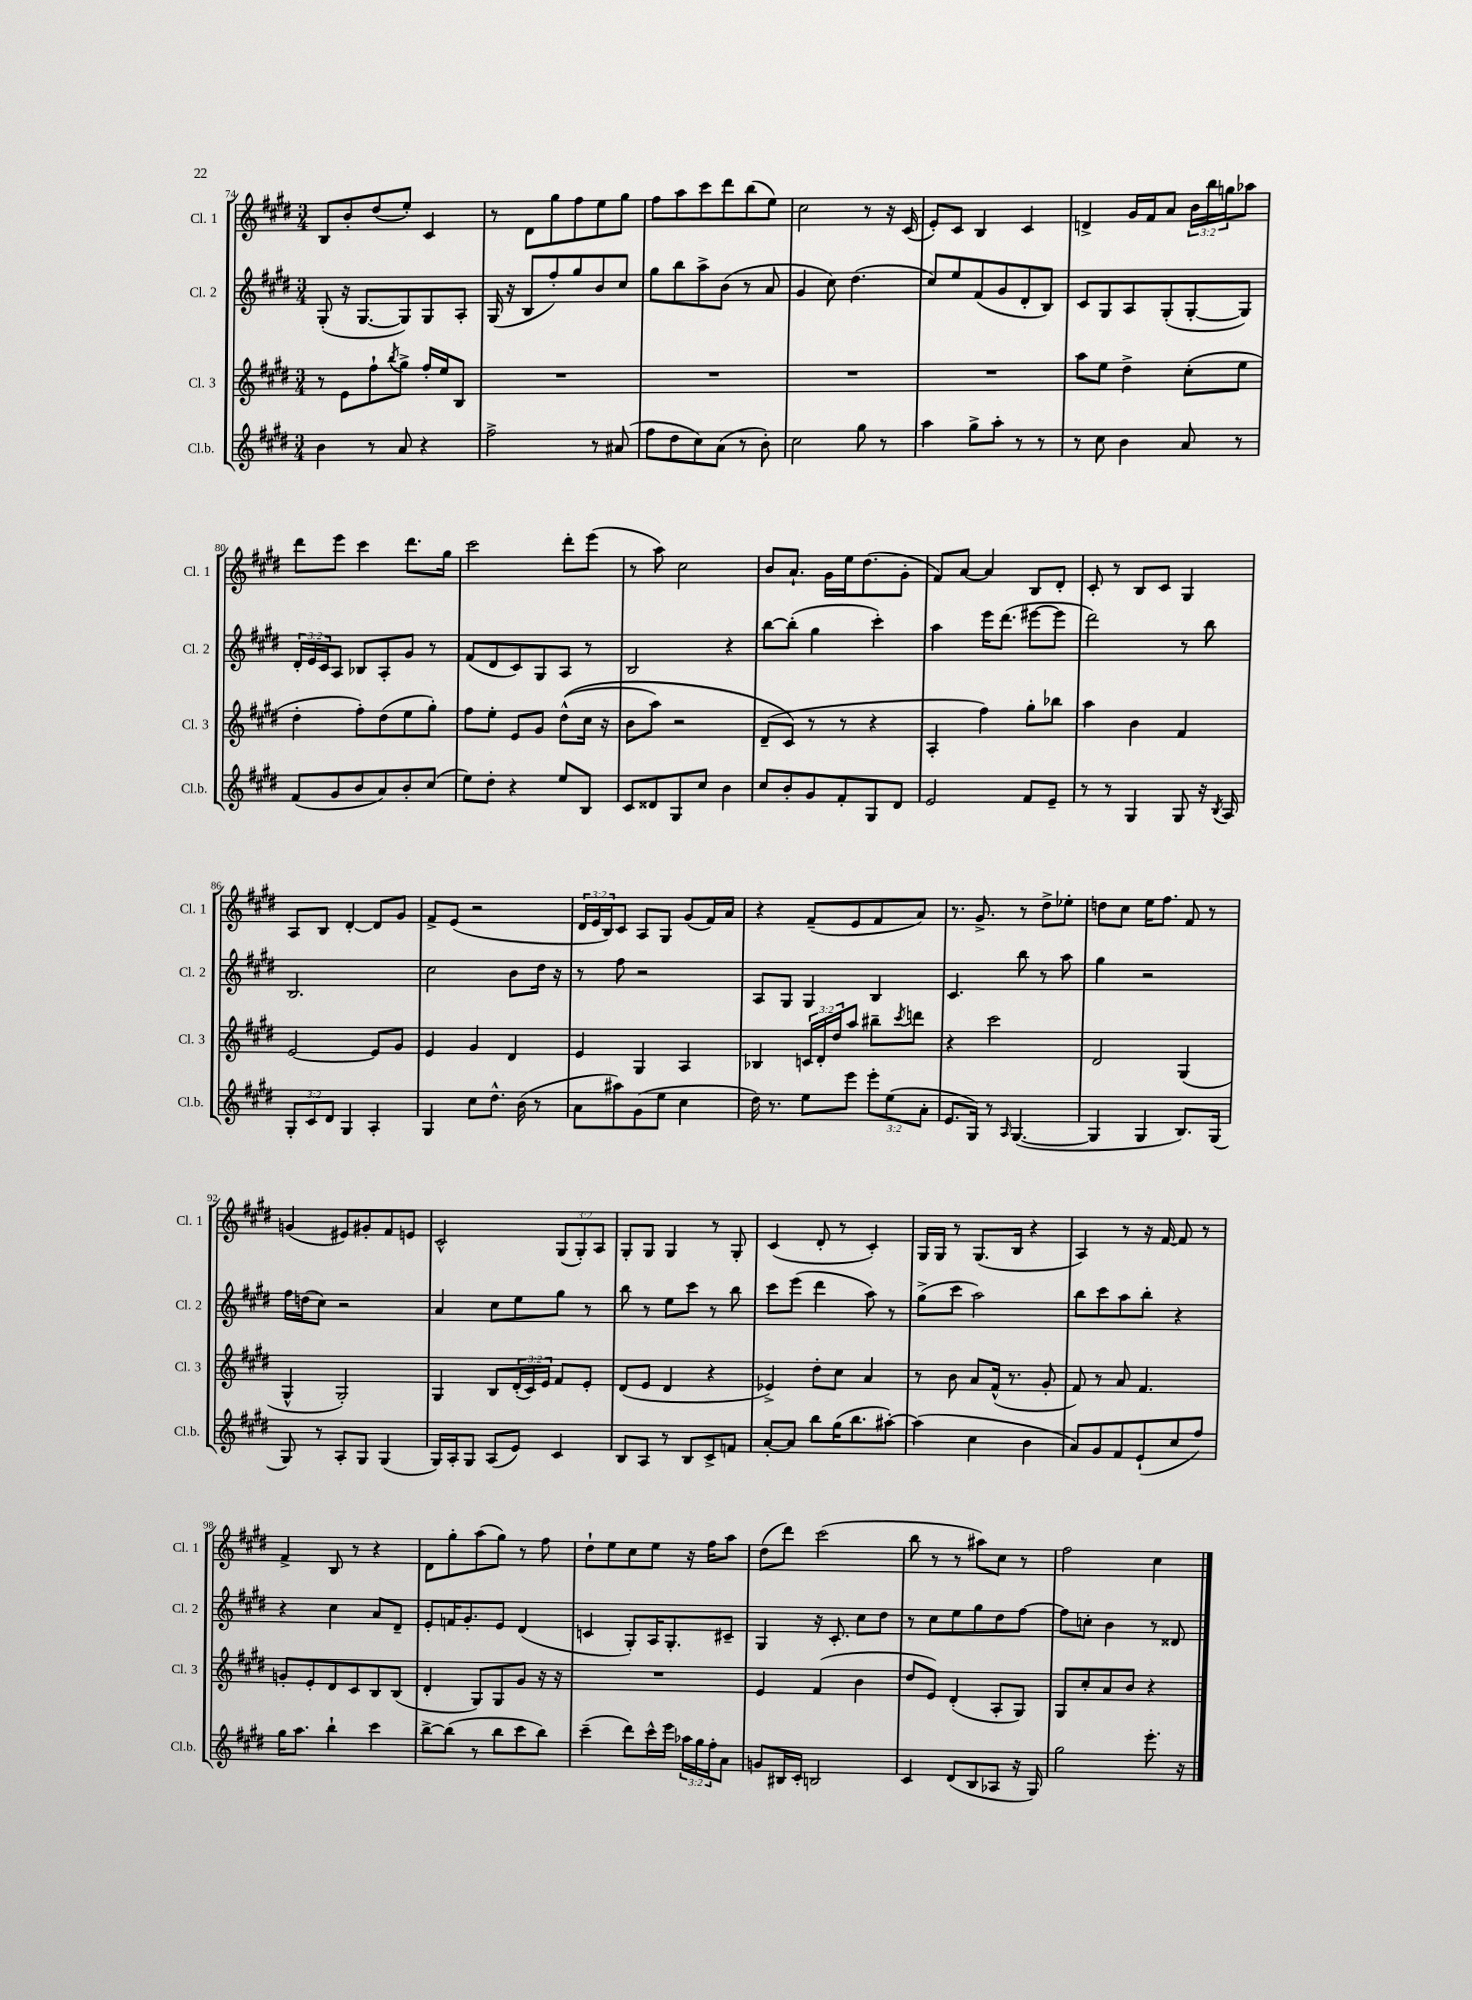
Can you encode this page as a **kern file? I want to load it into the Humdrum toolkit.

**kern	**kern	**kern	**kern
*staff4	*staff3	*staff2	*staff1
*clefG2	*clefG2	*clefG2	*clefG2
*k[f#c#g#d#]	*k[f#c#g#d#]	*k[f#c#g#d#]	*k[f#c#g#d#]
*M3/4	*M3/4	*M3/4	*M3/4
4b\	8r	(8G#'/	8B/L
.	8e\L	16r	8b'/
.	.	[8.G#/L	.
8r	8ff#`\	.	(8dd#/
.	8qbb/	.	.
8a/	8gg#^\J	8G#/])	8ee'/J)
4r	16ff#'/LL	8G#/	4c#/
.	16ee/J	.	.
.	8B/J	8A'/J	.
=	=	=	=
2ff#^\	2.r	(16G#/	8r
.	.	16r	.
.	.	8B/L	8d#\L
.	.	8ff#'/)	8gg#\
.	.	8gg#/	8ff#\
8r	.	8b/	8ee\
(8a#/	.	8cc#/J	8gg#\J
=	=	=	=
8ff#\L	2.r	8gg#\L	8ff#\L
8dd#\	.	8bb\	8aa\
8cc#\)	.	8aa^\	8ccc#\
(8a\J	.	(8b\J	8ddd#\
8r	.	8r	(8bb\
8b'\)	.	8a/	8ee\J)
=	=	=	=
2cc#\	2.r	4g#/	2cc#\
.	.	8cc#\)	.
.	.	(4.dd#\	.
8gg#\	.	.	8r
8r	.	.	16r
.	.	.	(16c#/
=	=	=	=
4aa\	2.r	8cc#/L)	8e'/L)
.	.	8ee/	8c#/J
8gg#^\L	.	(8f#/	4B/
8aa'\J	.	8g#/	.
8r	.	8d#'/	4c#/
8r	.	8B/J)	.
=	=	=	=
8r	8aa\L	8c#/L	4d^/
8cc#\	8ee\J	8G#/	.
4b\	4dd#^\	8A/	16g#/LL
.	.	.	16f#/J
.	.	(8G#'/	8a/J
8a/	(8cc#'\L	[8G#'/	24b\LL
.	.	.	24bb\
.	.	.	24gg\J
8r	8ee\J	8G#/]J)	8aa-\J
=	=	=	=
(8f#/L	4dd#'\	24d#'/LL	8ddd#\L
.	.	24e/	.
.	.	24c#/J	.
8g#/	.	8A/J	8eee\J
8b/	8ff#'\L)	8B-/L	4ccc#\
8a/)	(8dd#\	8A'/	.
8b'/	8ee\	8g#/J	8.ddd#\L
(8cc#/J	8gg#'\J)	8r	.
.	.	.	16gg#\Jk
=	=	=	=
8ee\L)	8ff#\L	(8f#/L	2ccc#\
8dd#'\J	8ee'\J	8d#/	.
4r	8e/L	8c#/)	.
.	8g#/J	8G#/	.
8ee/L	&((8dd#^^\L	8A/J	8ddd#'\L
8B/J	16cc#\Jk	8r	(8eee\J
.	16r	.	.
=	=	=	=
8c#/L	8b\L	2B/	8r
8d##/	8aa\J)	.	8aa\)
8G#/	2r	.	2cc#\
8cc#/J	.	.	.
4b\	.	4r	.
=	=	=	=
8cc#/L	(8d#~/L	[8bb\L	8b/L
8b'/	8c#/J&)	(8bb'\]J	8.a`/J
8g#/	8r	4gg#\	.
.	.	.	16g#\LL
8f#'/	8r	.	16ee\J
.	.	.	(8.dd#\
8G#/	4r	4ccc#'\)	.
8d#/J	.	.	8g#'\J
=	=	=	=
2e/	4A'/	4aa\	8f#/L)
.	.	.	[8a/J
.	4ff#\)	16eee\LK	4a/]
.	.	(8.ddd#\J	.
8f#/L	8gg#'\L	[8eee#\L	8B/L
8e~/J	8bb-\J	8eee#\]J	8d#'/J
=	=	=	=
8r	4aa\	2ddd#\)	8c#'/
8r	.	.	8r
4G#/	4b\	.	8B/L
.	.	.	8c#/J
8G#/	4f#/	8r	4G#/
16r	.	8bb\	.
8qB/	.	.	.
16A/	.	.	.
=	=	=	=
12G#'/L	[2e/	2.B/	8A/L
12c#/	.	.	.
.	.	.	8B/J
12d#/J	.	.	.
4G#/	.	.	[4d#'/
4A'/	8e/]L	.	8d#/]L
.	8g#/J	.	8g#/J
=	=	=	=
4G#/	4e/	2cc#\	8f#^/L
.	.	.	(8e/J
8cc#\L	4g#/	.	2r
8.dd#^^\J	.	.	.
.	4d#/	8b\L	.
(16b\	.	.	.
8r	.	16dd#\Jk	.
.	.	16r	.
=	=	=	=
8a\L	4e/	8r	24d#/LL
.	.	.	24e/
.	.	.	24B/J)
8aa#\)	.	8ff#\	8c#/J
(8g#\	4G#/	2r	8A/L
8ee\J	.	.	8G#/J
4cc#\	4A/	.	(8g#/L
.	.	.	16f#/L)
.	.	.	16a/JJ
=	=	=	=
16dd#\)	4B-/	8A/L	4r
8.r	.	.	.
.	.	8G#/J	.
8ee\L	24c/LL	4G#/	(8f#~/L
.	24d#'/	.	.
.	24dd#/J	.	.
8eee\J	8aa/J	.	8e/
12eee'\L	8bb#~\L	4B/	8f#/
(12ee\	.	.	.
.	8qccc#/	.	.
.	8ddd\J	.	8a/J)
12a'\J	.	.	.
=	=	=	=
8.e/L	4r	4.c#/	8.r
16G#/Jk)	.	.	8.g#^/
8r	2ccc#\	.	.
16qqA/	.	.	.
([4.G#/	.	8bb\	8r
.	.	8r	8dd#^\L
.	.	8aa\	8ee-'\J
=	=	=	=
4G#/]	2d#/	4gg#\	8dd\L
.	.	.	8cc#\J
4G#/	.	2r	16ee\LK
.	.	.	8.ff#\J
8.B/L)	(4G#/	.	8f#/
.	.	.	8r
(16G#/Jk	.	.	.
=	=	=	=
8G#/)	4G#^^/	16ff#\LL	(4g/
.	.	(16dd\J	.
8r	.	8cc#\J)	.
8A'/L	2G#'/)	2r	8e#/L)
8G#/J	.	.	8g#'/
(4G#/	.	.	8f#/
.	.	.	8e/J
=	=	=	=
16G#/LL)	4G#/	4a/	2c#^^/
16A'/J	.	.	.
8G#/J	.	.	.
(8A/L	8B/L	8cc#\L	.
8e/J)	(24d#'/L	8ee\	.
.	24c#/)	.	.
.	24e/JJ	.	.
4c#/	8f#/L	8gg#\J	(12G#/L
.	.	.	12G#'/)
.	8e'/J	8r	.
.	.	.	12A/J
=	=	=	=
8B/L	(8d#/L	8bb\	8G#'/L
8A/J	8e/J	8r	8G#/J
8r	4d#/	8ee\L	4G#/
8B/L	.	8ccc#\J	.
8c#^/	4r	8r	8r
8f/J	.	8bb\	8G#'/
=	=	=	=
[8a'/L	4e-^/)	8ccc#\L	(4c#/
8a/]J	.	(8eee\J	.
8bb\L	8dd#'\L	4ddd#\	8d#'/
(16gg#\K	8cc#\J	.	8r
8.bb\	.	.	.
.	4a/	8aa\)	4c#'/)
[8aa#'\J)	.	8r	.
=	=	=	=
(4aa#\]	8r	(8gg#^\L	16G#/LL
.	.	.	16G#/JJ
.	8b\	8ccc#\J	8r
4cc#\	8a/L	2aa\)	(8.G#/L
.	(16f#^^/Jk	.	.
.	8.r	.	16B/Jk
4b\	.	.	4r
.	8g#'/	.	.
=	=	=	=
8a/L)	8f#/)	8bb\L	4A/)
8g#/	8r	8ccc#\	.
8f#/	8a/	8aa\	8r
(8e`/	4.f#/	8bb'\J	16r
.	.	.	[16f#/
8cc#/	.	4r	8f#/]
8ff#/J)	.	.	8r
=	=	=	=
16gg#\LK	8g'/L	4r	4f#^/
8.aa\J	.	.	.
.	8e'/	.	.
4bb`\	8d#/	4cc#\	8B/
.	8c#/	.	8r
4ccc#\	8B/	8a/L	4r
.	(8B/J	8d#~/J	.
=	=	=	=
[8bb^\L	4d#'/	8e'/L	8d#\L
(8bb\]J	.	16f/K	8gg#'\
.	.	8.g#'/	.
8r	8G#/L)	.	(8aa\
8bb\L	8G#/	8e/J	8gg#\J)
8ccc#\	8g#/J	(4d#/	8r
8bb\J)	16r	.	8ff#\
.	16r	.	.
=	=	=	=
(4ccc#~\	2.r	4c/	8dd#`\L
.	.	.	8ee\
8ddd#\L)	.	8G#'/L)	8cc#\
16ccc#^^\L	.	16A/K	8ee\J
16eee\JJ	.	8.G#'/	.
24aa-\LL	.	.	16r
24gg#\	.	.	.
.	.	.	16ff#\LK
24ff#'\J	.	.	.
8a\J	.	8c#~/J	8aa\J
=	=	=	=
8g/L	4e/	4G#/	(8dd#\L
16B#/L	.	.	8ddd#\J)
16c#'/JJ	.	.	.
2B/	(4f#/	16r	(2ccc#\
.	.	8.c#'/	.
.	4b\	8cc#\L	.
.	.	8dd#\J	.
=	=	=	=
4c#/	8dd#/L	8r	8bb\
.	8e/J)	8cc#\L	8r
(8d#/L	(4d#'/	8ee\	8r
8B/	.	8gg#\	8aa#\L)
8A-/J	8A'/L	8dd#\	8cc#\J
16r	8G#/J)	[8ff#\J	8r
16G#/)	.	.	.
=	=	=	=
2gg#\	8G#/L	8ff#\]L	2ff#\
.	8cc#'/	8cc'\J	.
.	8a/	4b\	.
.	8b/J	.	.
8.eee'\	4r	8r	4cc#\
.	.	8d##/	.
16r	.	.	.
==	==	==	==
*-	*-	*-	*-
